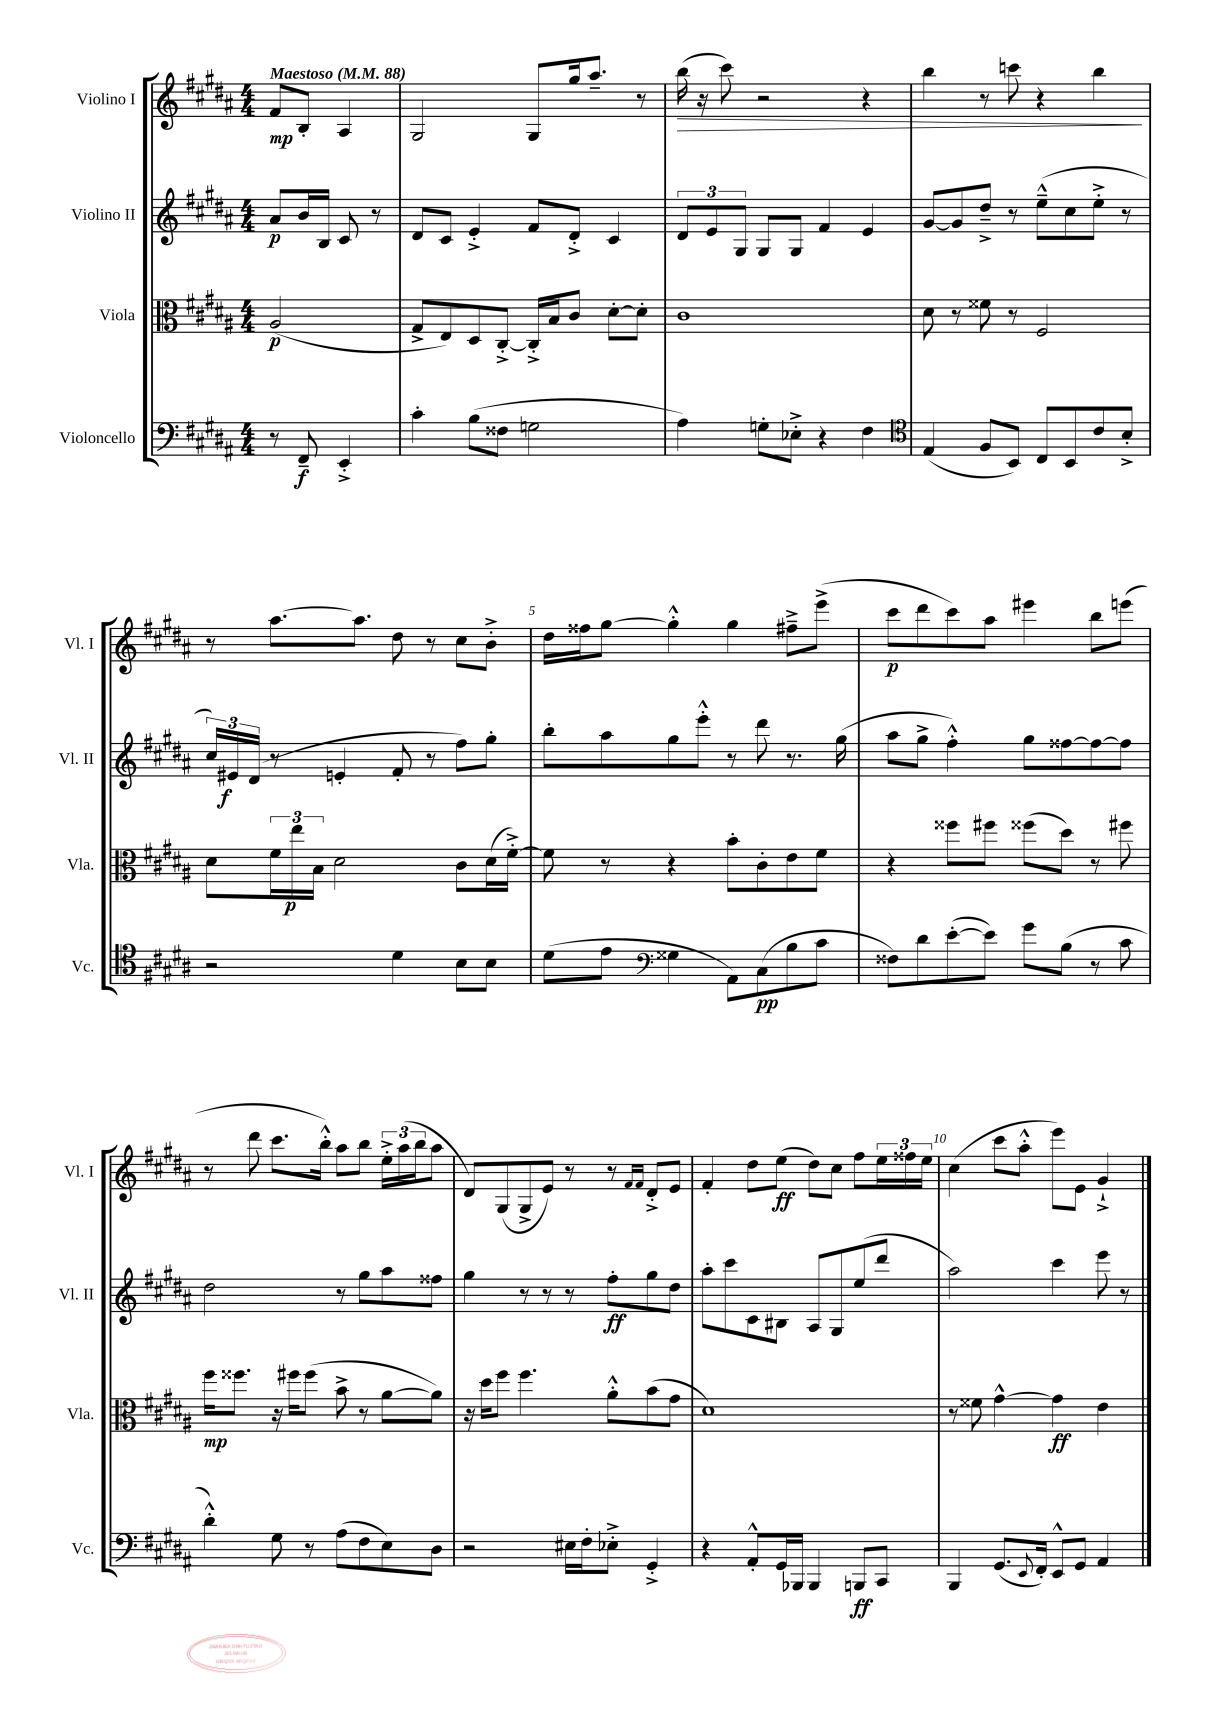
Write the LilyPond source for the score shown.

<<
\new StaffGroup <<
\new Staff = "s0" \with { instrumentName = "Violino I" shortInstrumentName = "Vl. I" } {
    \clef treble \key b \major \numericTimeSignature \time 4/4 \partial 2 \tempo "Maestoso" 4 = 88
    fis'8\mp b8-. ais4 |
    gis2 gis8 gis''16 ais''8.-- r8 |
    b''16\>( r16 cis'''8) r2 r4 |
    b''4 r8 c'''8 r4 b''4\! |
    r8 ais''8.~ ais''8. dis''8 r8 cis''8 b'8-.-> |
    dis''16 fisis''16 gis''8~ gis''4-.-^ gis''4 fis''8---> e'''8->( |
    cis'''8\p dis'''8 cis'''8) ais''8 eis'''4 b''8 e'''8( |
    r8 dis'''8 cis'''8. b''16-.-^) ais''8 b''8 \tuplet 3/2 { e''16-.-> ais''16( b''16 } ais''8 |
    dis'8) gis8( gis8-> e'8) r8 r8 \grace { fis'16 fis'16 } dis'8-.-> e'8 |
    fis'4-. dis''8 e''8\ff( dis''8) cis''8 fis''8 \tuplet 3/2 { e''16 fisis''16 e''16 } |
    cis''4( cis'''8 ais''8-.-^ e'''8) e'8 gis'4-!-> \bar "|." |
}
\new Staff = "s1" \with { instrumentName = "Violino II" shortInstrumentName = "Vl. II" } {
    \clef treble \key b \major \numericTimeSignature \time 4/4 \partial 2
    ais'8\p b'16 b16 cis'8 r8 |
    dis'8 cis'8 e'4-.-> fis'8 dis'8-.-> cis'4 |
    \tuplet 3/2 { dis'8 e'8 gis8 } gis8 gis8 fis'4 e'4 |
    gis'8~ gis'8 dis''8---> r8 e''8---^( cis''8 e''8-.-> r8 |
    \tuplet 3/2 { cis''16) eis'16\f dis'16( } r8 e'4-. fis'8-. r8 fis''8) gis''8-. |
    b''8-. ais''8 gis''8 e'''8-.-^ r8 dis'''8 r8. gis''16( |
    ais''8 gis''8-> fis''4-.-^) gis''8 fisis''8~ fisis''8~ fisis''8 |
    dis''2 r8 gis''8 ais''8 fisis''8 |
    gis''4 r8 r8 r8 fis''8-.\ff gis''8 dis''8 |
    ais''8-. cis'''8 cis'8 bis8 ais8 gis8 e''8( dis'''8 |
    ais''2) cis'''4 e'''8 r8 \bar "|." |
}
\new Staff = "s2" \with { instrumentName = "Viola" shortInstrumentName = "Vla." } {
    \clef alto \key b \major \numericTimeSignature \time 4/4 \partial 2
    ais2\p( |
    gis8-> e8) dis8 cis8~-.-> cis16-.-> b16 cis'8 dis'8~-. dis'8-. |
    cis'1 |
    dis'8 r8 fisis'8 r8 fis2 |
    dis'8 \tuplet 3/2 { fis'16 e''16\p b16 } dis'2 cis'8 dis'16( fis'16~-.->) |
    fis'8 r8 r4 b'8-. cis'8-. e'8 fis'8 |
    r4 fisis''8 fis''8 fisis''8( dis''8) r8 fis''8 |
    fis''16\mp fisis''8. r16 fis''16 fis''8( b'8-> r8 ais'8~ ais'8) |
    r16 dis''16 fis''8 fis''4. ais'8-.-^ b'8( gis'8 |
    dis'1) |
    r8 fisis'8 gis'4~-^ gis'4\ff e'4 \bar "|." |
}
\new Staff = "s3" \with { instrumentName = "Violoncello" shortInstrumentName = "Vc." } {
    \clef bass \key b \major \numericTimeSignature \time 4/4 \partial 2
    r8 fis,8--\f e,4-.-> |
    cis'4-. b8( fisis8 g2 |
    ais4) g8-. ees8-.-> r4 fis4 |
    \clef tenor e4( fis8 b,8) cis8 b,8 cis'8 b8-.-> |
    r2 dis'4 b8 b8 |
    dis'8( e'8 \clef bass gisis4 ais,8) cis8\pp( b8 cis'8 |
    fisis8) dis'8 e'8~-.( e'8) gis'8 b8( r8 cis'8 |
    dis'4-.-^) gis8 r8 ais8( fis8 e8) dis8 |
    r2 eis16 fis16-. ees8-.-> gis,4-.-> |
    r4 ais,8-.-^ gis,16 bes,,16 bes,,4 b,,8\ff cis,8 |
    b,,4 gis,8.( \appoggiatura { e,8 } fis,16-.) e,8-^ gis,8 ais,4 \bar "|." |
}
>>
>>
\layout { \context { \Score \override BarNumber.break-visibility = ##(#f #t #t) barNumberVisibility = #(every-nth-bar-number-visible 5) } }
